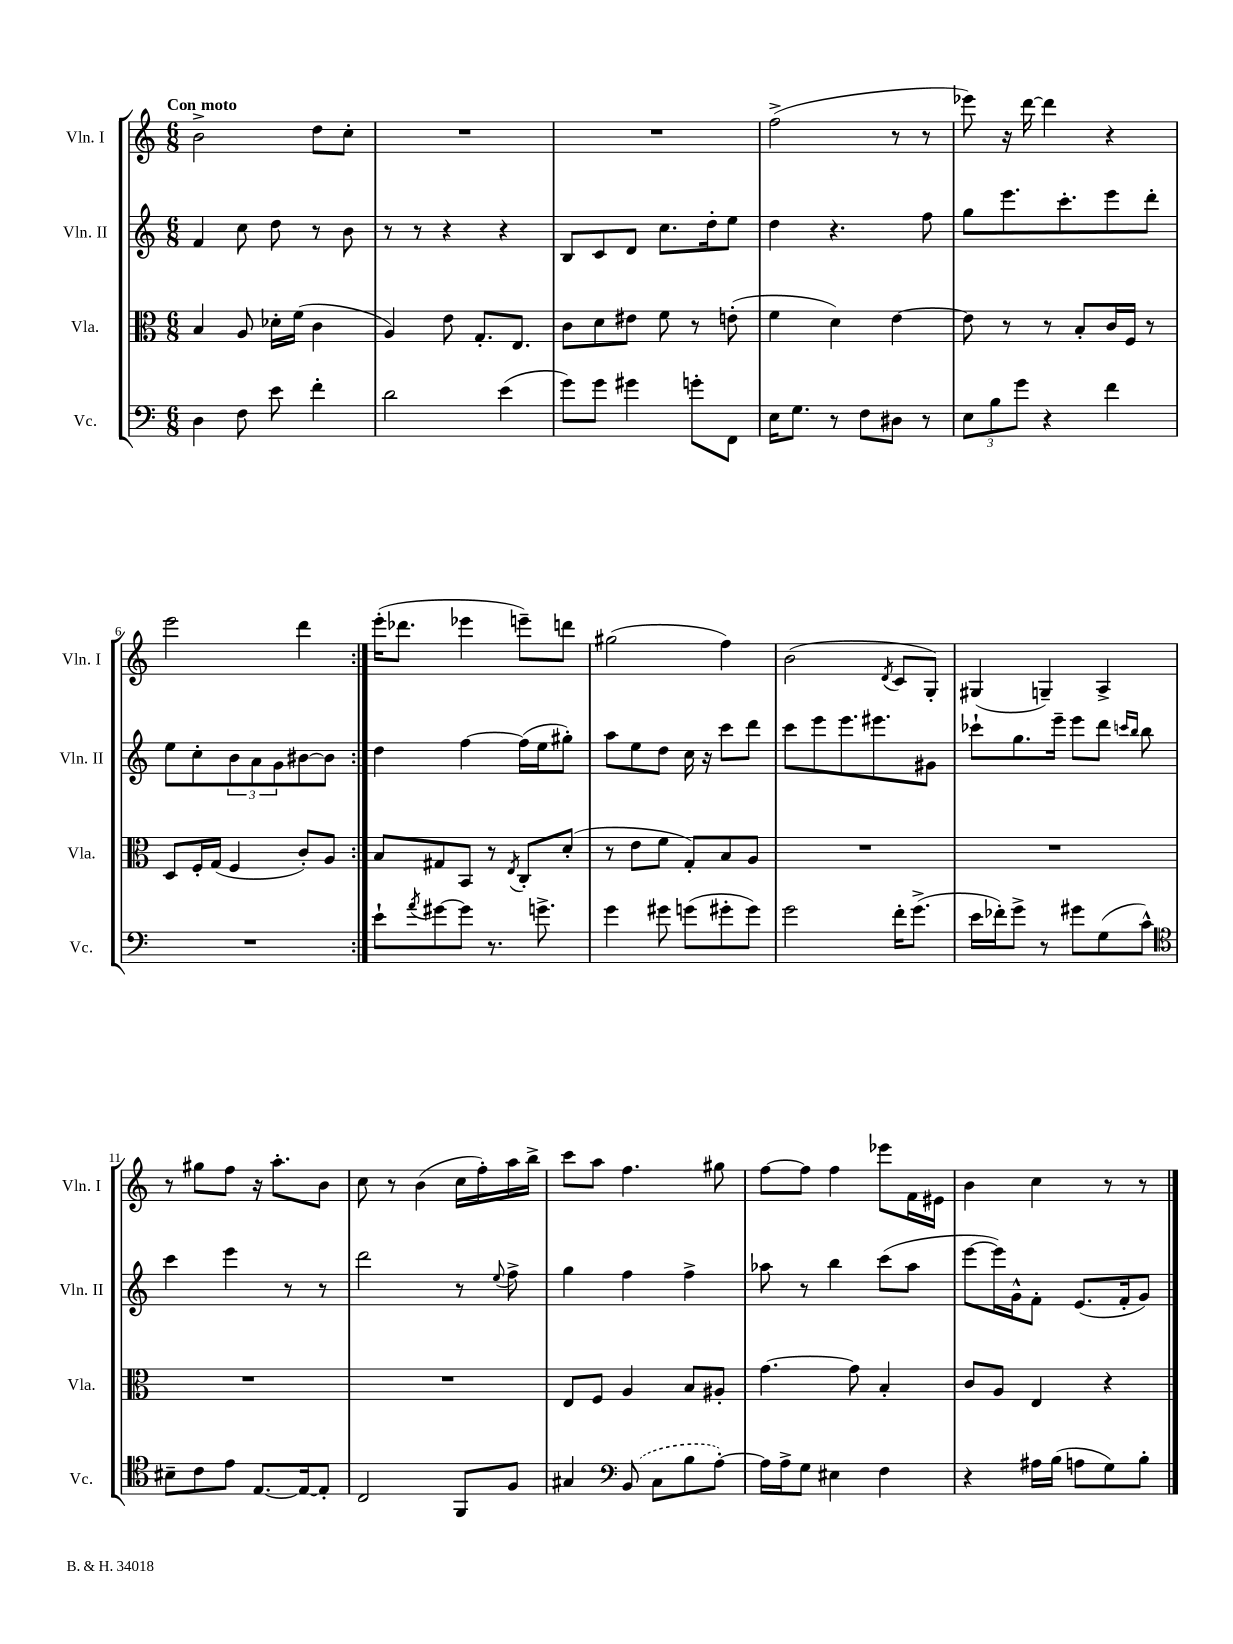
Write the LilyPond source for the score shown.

<<
\new StaffGroup <<
\new Staff = "s0" \with { instrumentName = "Vln. I" shortInstrumentName = "Vln. I" } {
    \clef treble \key c \major \numericTimeSignature \time 6/8 \tempo "Con moto"
    \repeat volta 2 { b'2-> d''8 c''8-. |
    R2. |
    R2. |
    f''2->( r8 r8 |
    ees'''8) r16 d'''16~ d'''4 r4 |
    e'''2 d'''4 | }
    e'''16-.( des'''8. ees'''4 e'''8--) d'''8 |
    gis''2( f''4) |
    b'2( \acciaccatura { d'8 } c'8 g8-.) |
    gis4( g4--) a4-> |
    r8 gis''8 f''8 r16 a''8.-. b'8 |
    c''8 r8 b'4( c''16 f''16-.) a''16 b''16-> |
    c'''8 a''8 f''4. gis''8 |
    f''8~ f''8 f''4 ees'''8 f'16 eis'16 |
    b'4 c''4 r8 r8 \bar "|." |
}
\new Staff = "s1" \with { instrumentName = "Vln. II" shortInstrumentName = "Vln. II" } {
    \clef treble \key c \major \numericTimeSignature \time 6/8
    \repeat volta 2 { f'4 c''8 d''8 r8 b'8 |
    r8 r8 r4 r4 |
    b8 c'8 d'8 c''8. d''16-. e''8 |
    d''4 r4. f''8 |
    g''8 e'''8. c'''8.-. e'''8 d'''8-. |
    e''8 c''8-. \tuplet 3/2 { b'8 a'8 g'8 } bis'8~ bis'8 | }
    d''4 f''4~ f''16( e''16 gis''8-.) |
    a''8 e''8 d''8 c''16 r16 c'''8 d'''8 |
    c'''8 e'''8 e'''8. eis'''8. gis'8 |
    ces'''8-! g''8. e'''16-- e'''8 d'''8 \grace { c'''16 b''16 } b''8 |
    c'''4 e'''4 r8 r8 |
    d'''2 r8 \appoggiatura { e''8 } f''8-> |
    g''4 f''4 f''4-> |
    aes''8 r8 b''4 c'''8( aes''8 |
    e'''8~ e'''16) g'16-^ f'8-. e'8.( f'16-. g'8) \bar "|." |
}
\new Staff = "s2" \with { instrumentName = "Vla." shortInstrumentName = "Vla." } {
    \clef alto \key c \major \numericTimeSignature \time 6/8
    \repeat volta 2 { b4 a8 des'16-. f'16( c'4 |
    a4) e'8 g8.-. e8. |
    c'8 d'8 eis'8 f'8 r8 e'8-.( |
    f'4 d'4) e'4~ |
    e'8 r8 r8 b8-. c'16 f16 r8 |
    d8 f16-. g16( f4 c'8-.) a8 | }
    b8 gis8 b,8 r8 \acciaccatura { e8 } c8-. d'8-.( |
    r8 e'8 f'8 g8-.) b8 a8 |
    R2. |
    R2. |
    R2. |
    R2. |
    e8 f8 a4 b8 ais8-. |
    g'4.~ g'8 b4-. |
    c'8 a8 e4 r4 \bar "|." |
}
\new Staff = "s3" \with { instrumentName = "Vc." shortInstrumentName = "Vc." } {
    \clef bass \key c \major \numericTimeSignature \time 6/8
    \repeat volta 2 { d4 f8 e'8 f'4-. |
    d'2 e'4( |
    g'8) g'8 gis'4 g'8-. f,8 |
    e16 g8. r8 f8 dis8 r8 |
    \tuplet 3/2 { e8 b8 g'8 } r4 f'4 |
    R2. | }
    e'8-! \acciaccatura { a'8 } gis'8~ gis'8 r8. g'8.-> |
    g'4 gis'8 g'8( gis'8-. gis'8) |
    g'2 f'16-. g'8.->( |
    e'16 fes'16-.) g'8-> r8 gis'8 g8( c'8-^) |
    \clef tenor bis8-- c'8 e'8 e8.~ e16~ e8-. |
    c2 f,8 f8 |
    gis4 \clef bass \once \slurDashed b,8( c8 b8 a8~-.) |
    a16 a16-> g8 eis4 f4 |
    r4 ais16 b16( a8 g8) b8-. \bar "|." |
}
>>
>>
